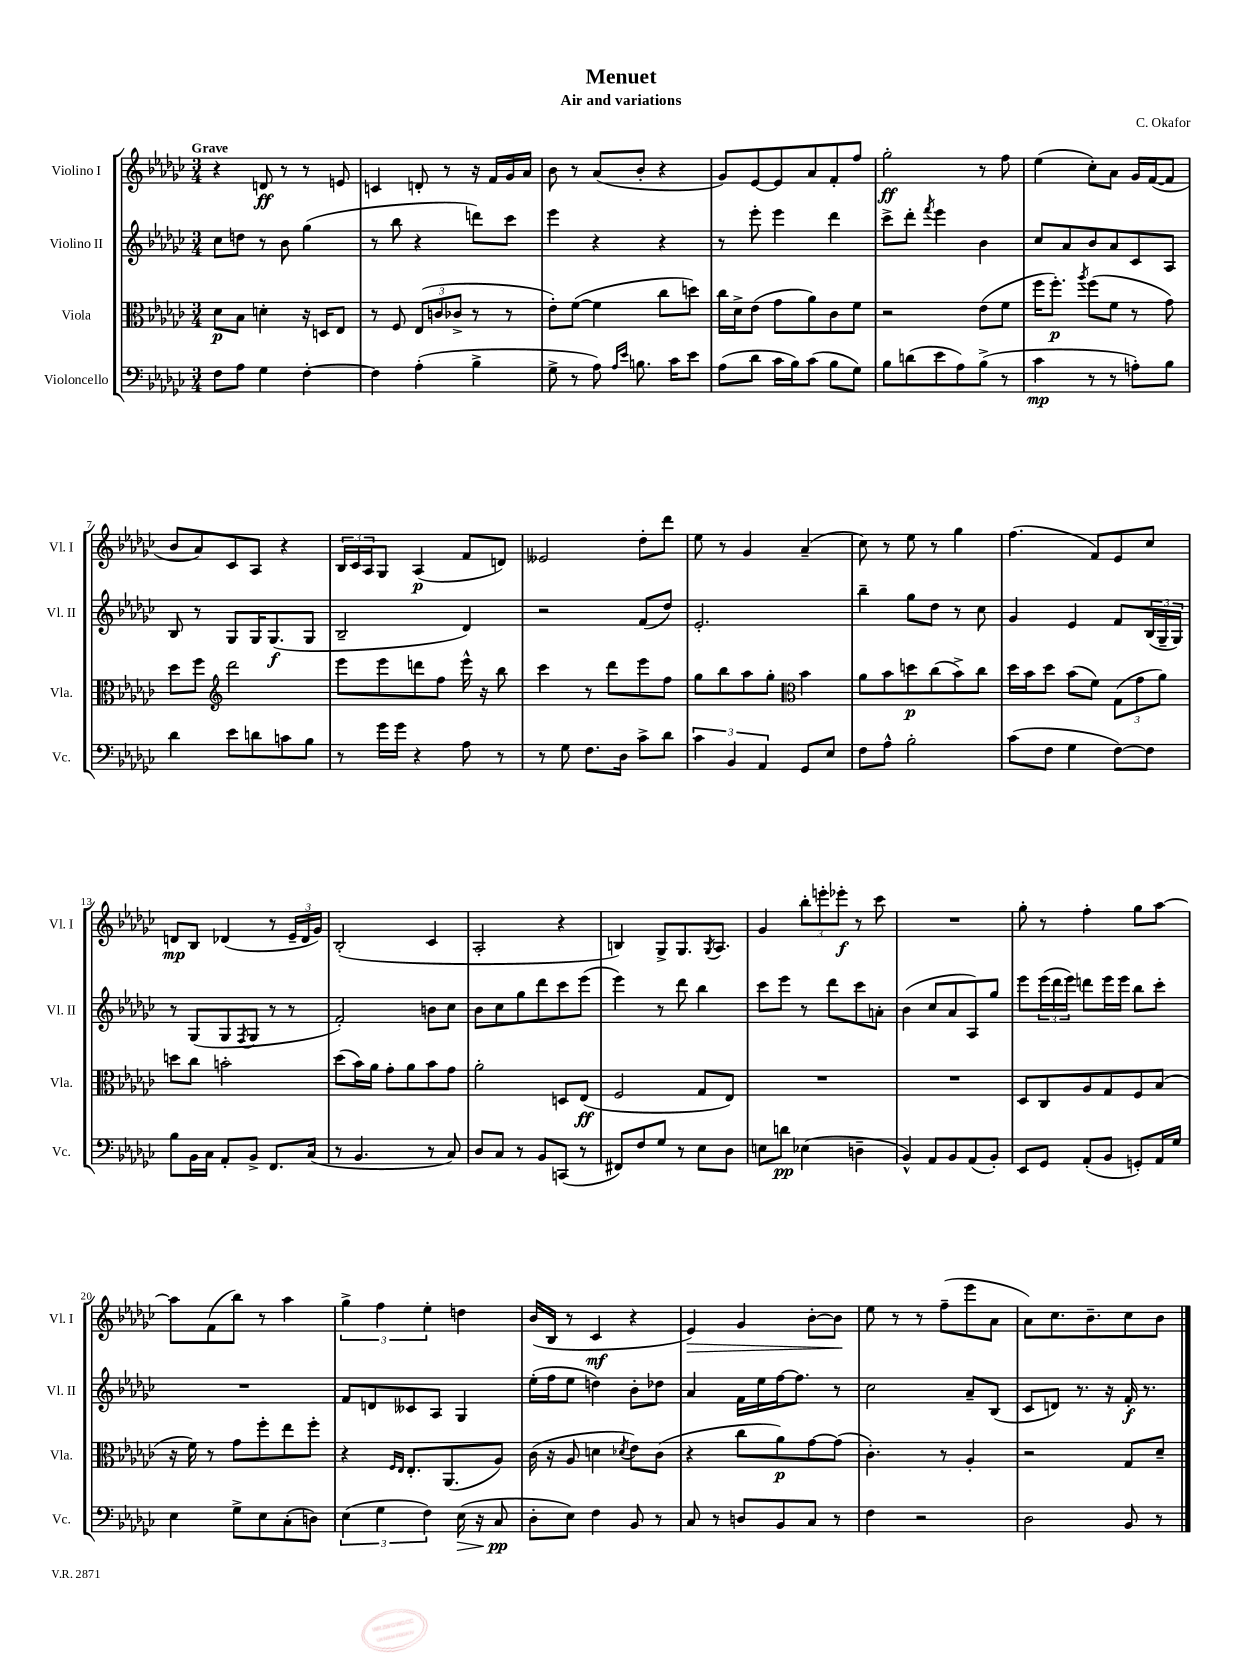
\header { title = "Menuet" composer = "C. Okafor" subtitle = "Air and variations" }
<<
\new StaffGroup <<
\new Staff = "s0" \with { instrumentName = "Violino I" shortInstrumentName = "Vl. I" } {
    \clef treble \key ges \major \numericTimeSignature \time 3/4 \tempo "Grave"
    r4 d'8\ff r8 r8 e'8 |
    c'4 d'8-. r8 r16 f'16 ges'16 aes'16 |
    bes'8 r8 aes'8( bes'8-. r4 |
    ges'8) ees'8~ ees'8 aes'8 f'8-. f''8 |
    ges''2-.\ff r8 f''8 |
    ees''4( ces''8-.) aes'8 ges'16 f'16~( f'8 |
    bes'8 aes'8) ces'8 aes8 r4 |
    \tuplet 3/2 { bes16 ces'16 aes16 } ges8 aes4\p( f'8 d'8) |
    eeses'2 des''8-. des'''8 |
    ees''8 r8 ges'4 aes'4--( |
    ces''8) r8 ees''8 r8 ges''4 |
    f''4.( f'8) ees'8 ces''8 |
    d'8\mp bes8 des'4( r8 \tuplet 3/2 { ees'16-- des'16 ges'16) } |
    bes2-.( ces'4 |
    aes2-. r4 |
    b4) ges8-> ges8. \acciaccatura { ges8 } aes8. |
    ges'4 \tuplet 3/2 { bes''8-. e'''8-. ees'''8-.\f } r8 ces'''8 |
    R2. |
    ges''8-. r8 f''4-. ges''8 aes''8~ |
    aes''8 f'8( bes''8) r8 aes''4 |
    \tuplet 3/2 { ges''4-> f''4 ees''4-. } d''4 |
    bes'16( bes16 r8 ces'4\mf r4 |
    ees'4\>) ges'4 bes'8~-. bes'8\! |
    ees''8 r8 r8 f''8--( ees'''8 aes'8 |
    aes'8) ces''8. bes'8.-- ces''8 bes'8 \bar "|." |
}
\new Staff = "s1" \with { instrumentName = "Violino II" shortInstrumentName = "Vl. II" } {
    \clef treble \key ges \major \numericTimeSignature \time 3/4
    ces''8 d''8 r8 bes'8 ges''4( |
    r8 bes''8 r4 d'''8) ces'''8 |
    ees'''4 r4 r4 |
    r8 ees'''8-. ees'''4 des'''4 |
    ces'''8-> des'''8-. \acciaccatura { f'''8 } ees'''4 bes'4 |
    ces''8 aes'8 bes'8 aes'8 ces'8 aes8 |
    bes8 r8 ges8 ges16 ges8.\f( ges8 |
    bes2-- des'4) |
    r2 f'8( des''8) |
    ees'2.-. |
    bes''4-- ges''8 des''8 r8 ces''8 |
    ges'4 ees'4 f'8 \tuplet 3/2 { bes16( ges16-- ges16) } |
    r8 ges8( ges8 \acciaccatura { f8 } ges8 r8 r8 |
    f'2-.) b'8 ces''8 |
    bes'8 ces''8 ges''8 des'''8 ces'''8 ees'''8( |
    ees'''4) r8 des'''8 bes''4 |
    ces'''8 ees'''8 r8 des'''8 ces'''8 a'8-. |
    bes'4( ces''8 aes'8 aes8) ges''8 |
    ees'''8 \tuplet 3/2 { ees'''16( des'''16 ees'''16) } d'''8 ees'''16 ees'''16 bes''8 ces'''8-. |
    R2. |
    f'8 d'8 ceses'8 aes8 ges4 |
    ees''16-.( f''16 ees''8 d''4) bes'8-. des''8 |
    aes'4 f'16 ees''16 f''16~ f''8. r8 |
    ces''2 aes'8-- bes8( |
    ces'8 d'8) r8. r16 f'16-.\f r8. \bar "|." |
}
\new Staff = "s2" \with { instrumentName = "Viola" shortInstrumentName = "Vla." } {
    \clef alto \key ges \major \numericTimeSignature \time 3/4
    des'8\p bes8 d'4-. r16 d16 ees8 |
    r8 f8 \tuplet 3/2 { ees8( c'8 ces'8-> } r8 r8 |
    ees'8-.) f'8~( f'4 ces''8 d''8) |
    ces''16 des'16-> ees'8( ges'8 aes'8) ces'8 f'8 |
    r2 ees'8( f'8 |
    f''16 f''8.-.\p) \acciaccatura { aes''8 } f''8( f'8 r8 ges'8) |
    des''8 f''8 \clef treble des'''2 |
    ees'''8 ees'''8 d'''8 f''8 ees'''16-^ r16 bes''8 |
    ces'''4 r8 des'''8 ees'''8 f''8 |
    ges''8 bes''8 aes''8 ges''8-. \clef alto bes'4 |
    aes'8 bes'8 d''8\p ces''8( bes'8->) ces''8 |
    des''16 bes'16 des''8 bes'8( f'8) \tuplet 3/2 { ges8( ges'8 aes'8) } |
    d''8 ces''8 b'2-. |
    des''8( bes'16) aes'16 ges'8-. aes'8 bes'8 ges'8 |
    aes'2-. d8 ees8\ff( |
    f2 ges8 ees8) |
    R2. |
    R2. |
    des8 ces8 aes8 ges8 f8 bes8( |
    r16 f'16) r8 ges'8 f''8-. ees''8 f''8-. |
    r4 \grace { f16 ees16 } ees8.-. aes,8.( aes8) |
    ces'16( r16 aes8 d'4 \acciaccatura { des'8 } ees'8) ces'8( |
    r4 ces''8 aes'8\p) ges'8~ ges'8( |
    ces'4.-.) r8 aes4-. |
    r2 ges8 des'8-- \bar "|." |
}
\new Staff = "s3" \with { instrumentName = "Violoncello" shortInstrumentName = "Vc." } {
    \clef bass \key ges \major \numericTimeSignature \time 3/4
    f8 aes8 ges4 f4~-. |
    f4 aes4-.( bes4-> |
    ges8-> r8 aes8) \grace { aes16 ees'16 } b8. ces'16 ees'8 |
    aes8( des'8 ces'16 bes16) ces'8( bes8 ges8) |
    bes8 d'8( ees'8 aes8) bes8->( r8 |
    ces'4\mp r8 r8 a8-.) bes8 |
    des'4 ees'8 d'8 c'8 bes8 |
    r8 ges'16 ges'16 r4 aes8 r8 |
    r8 ges8 f8. des16 ces'8-> des'8 |
    \tuplet 3/2 { ces'4 bes,4 aes,4 } ges,8 ees8 |
    f8 aes8-^ bes2-. |
    ces'8( f8 ges4 f8~) f8 |
    bes8 bes,16 ces16 aes,8-. bes,8-> f,8. ces16( |
    r8 bes,4. r8 ces8) |
    des8 ces8 r8 bes,8 c,8( r8 |
    fis,8) f8 ges8 r8 ees8 des8 |
    e8 d'8\pp ees4( d4-- |
    bes,4-^) aes,8 bes,8 aes,8( bes,8-.) |
    ees,8 ges,8 aes,8-.( bes,8 g,8-.) aes,16 ges16 |
    ees4 ges8-> ees8 ces8-.( d8) |
    \tuplet 3/2 { ees4( ges4 f4) } ees16\>( r16 ces8\pp\! |
    des8-. ees8) f4 bes,8 r8 |
    ces8 r8 d8 bes,8 ces8 r8 |
    f4 r2 |
    des2 bes,8 r8 \bar "|." |
}
>>
>>
